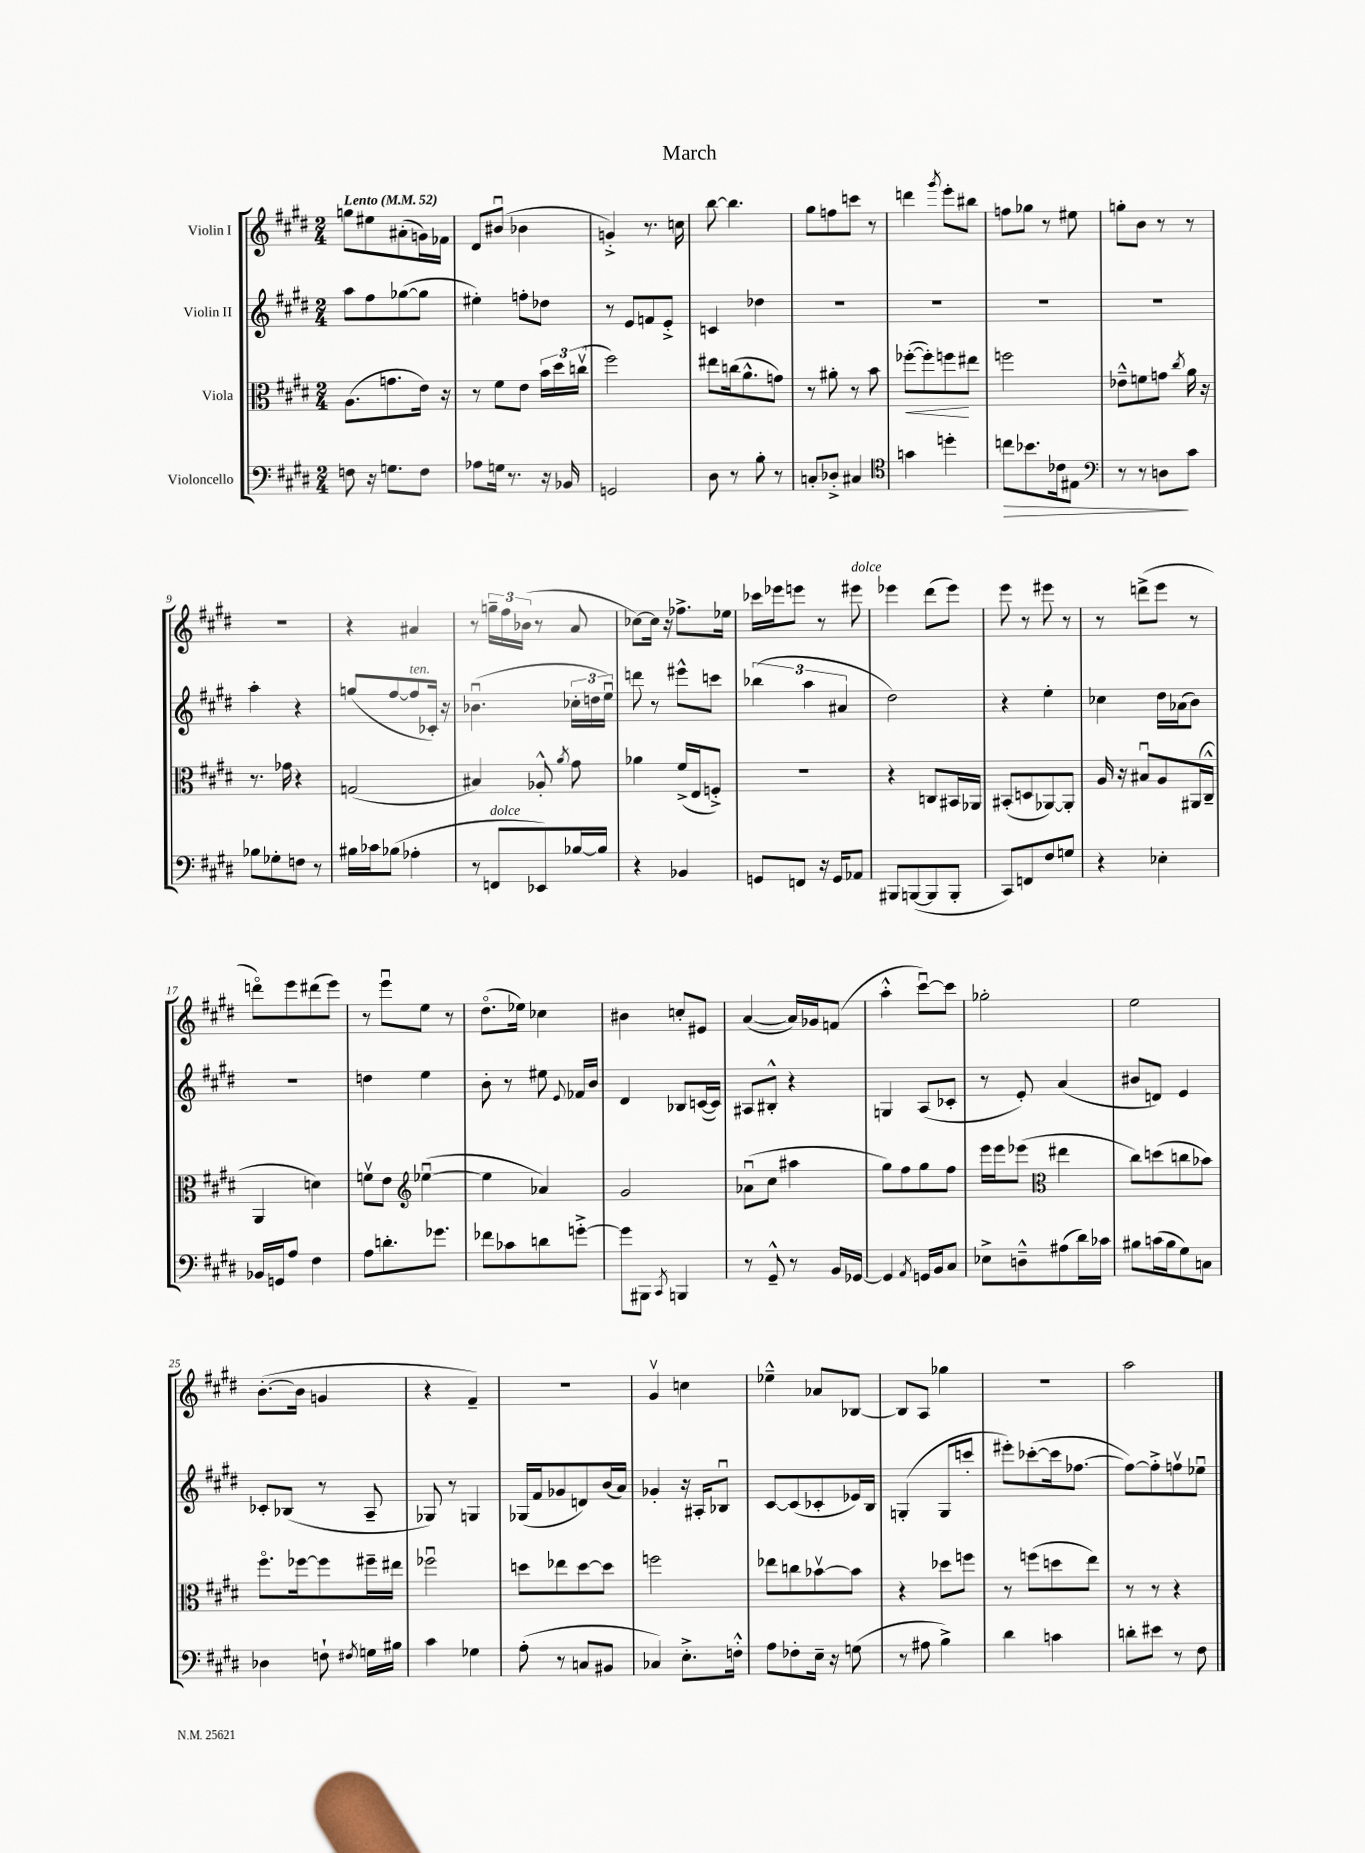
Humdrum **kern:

**kern	**kern	**kern	**kern
*staff4	*staff3	*staff2	*staff1
*clefF4	*clefC3	*clefG2	*clefG2
*k[f#c#g#d#]	*k[f#c#g#d#]	*k[f#c#g#d#]	*k[f#c#g#d#]
*M2/4	*M2/4	*M2/4	*M2/4
*MM52	*MM52	*MM52	*MM52
8F	(8.A	8aa	8gg
16r	.	8ff#	8ee#
8.G	8.g	.	.
.	.	([8gg-	(8a#'
8F	16e)	8gg-]	16g)
.	16r	.	16f-
=	=	=	=
8A-	8r	4ee#')	8d#
16G	8f#	.	(8b#u
8.r	.	.	.
.	8e	8ff'	4b-
16r	24b	8dd-	.
.	24dd#	.	.
16BB-	.	.	.
.	(24ccv	.	.
=	=	=	=
2GG	2ff#)	8r	4g'^)
.	.	8e	.
.	.	8f	8.r
.	.	8e'^	.
.	.	.	16cc
=	=	=	=
8D#	8ee#	4c	[8bb
8r	(16cc	.	4.bb]
.	8.a^^	.	.
8B'	.	4dd-	.
8r	8g)	.	.
=	=	=	=
8C'	8r	2r	8gg#
8D-'^	8a#'	.	8ff
4C#	8r	.	8ccc
.	8b	.	8r
=	=	=	=
*clefC4	*	*	*
4g	([8ff-'	2r	4ddd
.	8ff-'])	.	.
.	.	.	8qggg#
4dd'	8ff	.	8eee'
.	8ee#	.	8bb#
=	=	=	=
8cc	2ff	2r	8ff
8.b-	.	.	8gg-
.	.	.	8r
16c-	.	.	.
8E#	.	.	8ee#
=	=	=	=
*clefF4	*	*	*
8r	8e-~^^	2r	8gg'
8r	8f	.	8b
8D	8g	.	8r
.	8qcc#	.	.
8c#	16a	.	8r
.	16r	.	.
=	=	=	=
8B-	8.r	4aa'	2r
8G-'	.	.	.
.	16g-	.	.
8F	4r	4r	.
8r	.	.	.
=	=	=	=
16B#	(2G	(8gg	4r
16c-	.	.	.
(8B-	.	[8ff#	.
4A-'	.	8ff#]	4a#
.	.	16c-')	.
.	.	16r	.
=	=	=	=
8r	4B#)	(4.b-u	8r
8FF	.	.	24gg~
.	.	.	24ff#
.	.	.	(24b-
8EE-)	8A-'^^	.	8r
.	8qa	.	.
[16B-	8g#	24cc-'	8a
.	.	24dd	.
16B-]	.	.	.
.	.	24eeu)	.
=	=	=	=
4r	4a-	8ddd	[8cc-)
.	.	8r	16cc-]
.	.	.	16r
4BB-	(16f#^	8eee#^^	8.ff-^
.	16E	.	.
.	8F'^)	8ccc	.
.	.	.	16ee-
=	=	=	=
8GG	2r	(6bb-	16ccc-
.	.	.	16eee-
8FF	.	.	8eee
.	.	6aa	.
16r	.	.	8r
16GG	.	.	.
.	.	6a#	.
8AA-	.	.	8eee#
=	=	=	=
8BBB#	4r	2dd#)	4eee-
([8BBB	.	.	.
8BBB]	8C	.	(8ddd#
8BBB'	16BB#	.	8eee-)
.	16AA-	.	.
=	=	=	=
8CC#)	(8BB#'	4r	8eee
8FF	8D	.	8r
8F#	[8AA-)	4ee'	8eee#
8G	8AA-']	.	8r
=	=	=	=
4r	16A	4cc-	8r
.	16r	.	.
.	8B#u	.	(8ddd^
4E-'	8A	16dd#	8eee
.	.	(16a-	.
.	(16AA#	8b)	8r
.	16C#~^^	.	.
=	=	=	=
16BB-	4AA	2r	8dddo)
16GG	.	.	.
8A	.	.	8eee
4F#	4d)	.	(8ddd#
.	.	.	8eee)
=	=	=	=
8A	8fv	4dd	8r
8.d'	8e	.	8eeeu
*	*clefG2	*	*
.	([4ee-u	4ee	8ee
8.g-	.	.	.
.	.	.	8r
=	=	=	=
8f-	4ee-]	8b'	(8.dd#o
8c-	.	8r	.
.	.	.	16ee-)
8d	4a-)	8ee#	4cc-
.	.	8qqe	.
[8g'^	.	16f-	.
.	.	16b	.
=	=	=	=
8g]	2g#	4d#	4b#
8BBB#	.	.	.
8qCC#	.	.	.
4BBB	.	8B-	8cc'
.	.	([16c	8e#
.	.	16c])	.
=	=	=	=
8r	(8a-u	8A#	([4a
8GG#~^^	8cc#	8B#'^^	.
8r	4aa#	4r	16a])
.	.	.	16g-
16BB	.	.	(8f
[16GG-	.	.	.
=	=	=	=
4GG-]	8gg#)	4G	4aa'^^
.	8ff#	.	.
8qAA	.	.	.
16GG	8gg#	(8A	[8ccc#u)
16BB	.	.	.
8C#	8ff#	8c-'	8ccc#]
=	=	=	=
8E-^	16eee	8r	2gg-'
.	16eee	.	.
8D~^^	(8eee-	8e')	.
*	*clefC3	*	*
(8A#	4ee#	(4a	.
16d#)	.	.	.
16c-	.	.	.
=	=	=	=
8B#	8cc#)	8b#	2ee
(16c	(8dd	8d)	.
16B#	.	.	.
8G#)	8cc	4e	.
8C	8b-)	.	.
=	=	=	=
4D-	8.ff#o	8c-'	([8.b'
.	.	(8B-	.
.	[16ff-	.	16b]
8F`	8ff-]	8r	4g
8qF#	.	.	.
16G	16ff#~	8A~	.
16B#	16ee#	.	.
=	=	=	=
4c#	2ff-u	8G-)	4r
.	.	8r	.
4G-	.	4G	4f#~)
=	=	=	=
(8A'	8dd	(16G-	2r
.	.	16f#	.
8r	8ee-	8g-	.
8C	[8dd	8d)	.
8BB#	8dd]	(16b	.
.	.	16a)	.
=	=	=	=
4C-)	2ff	4g-'	4g#v
8.E'^	.	16r	4cc
.	.	16A#'	.
.	.	8B-u	.
16F'^^	.	.	.
=	=	=	=
8A	8ee-	[8c#	4ee-~^^
8F-'	8cc	(8c#]	.
16E~	[8b-v	8c-'	8a-
16r	.	.	.
(8G	8b-]	16e-)	[8B-
.	.	16B	.
=	=	=	=
8r	4r	(4G'	8B-]
8A#	.	.	8A
4B^)	8dd-	8G	4gg-
.	8ff	8ccc'	.
=	=	=	=
4d#	8r	8eee#')	2r
.	(8ff	([8ccc-'	.
4c	8dd	16ccc-]	.
.	.	[8.ff-	.
.	8ee)	.	.
=	=	=	=
8d'	8r	8ff-_)	2aa
8e#	8r	8ff-'^]	.
8r	4r	8ffv	.
8F#	.	8ee-u	.
==	==	==	==
*-	*-	*-	*-
